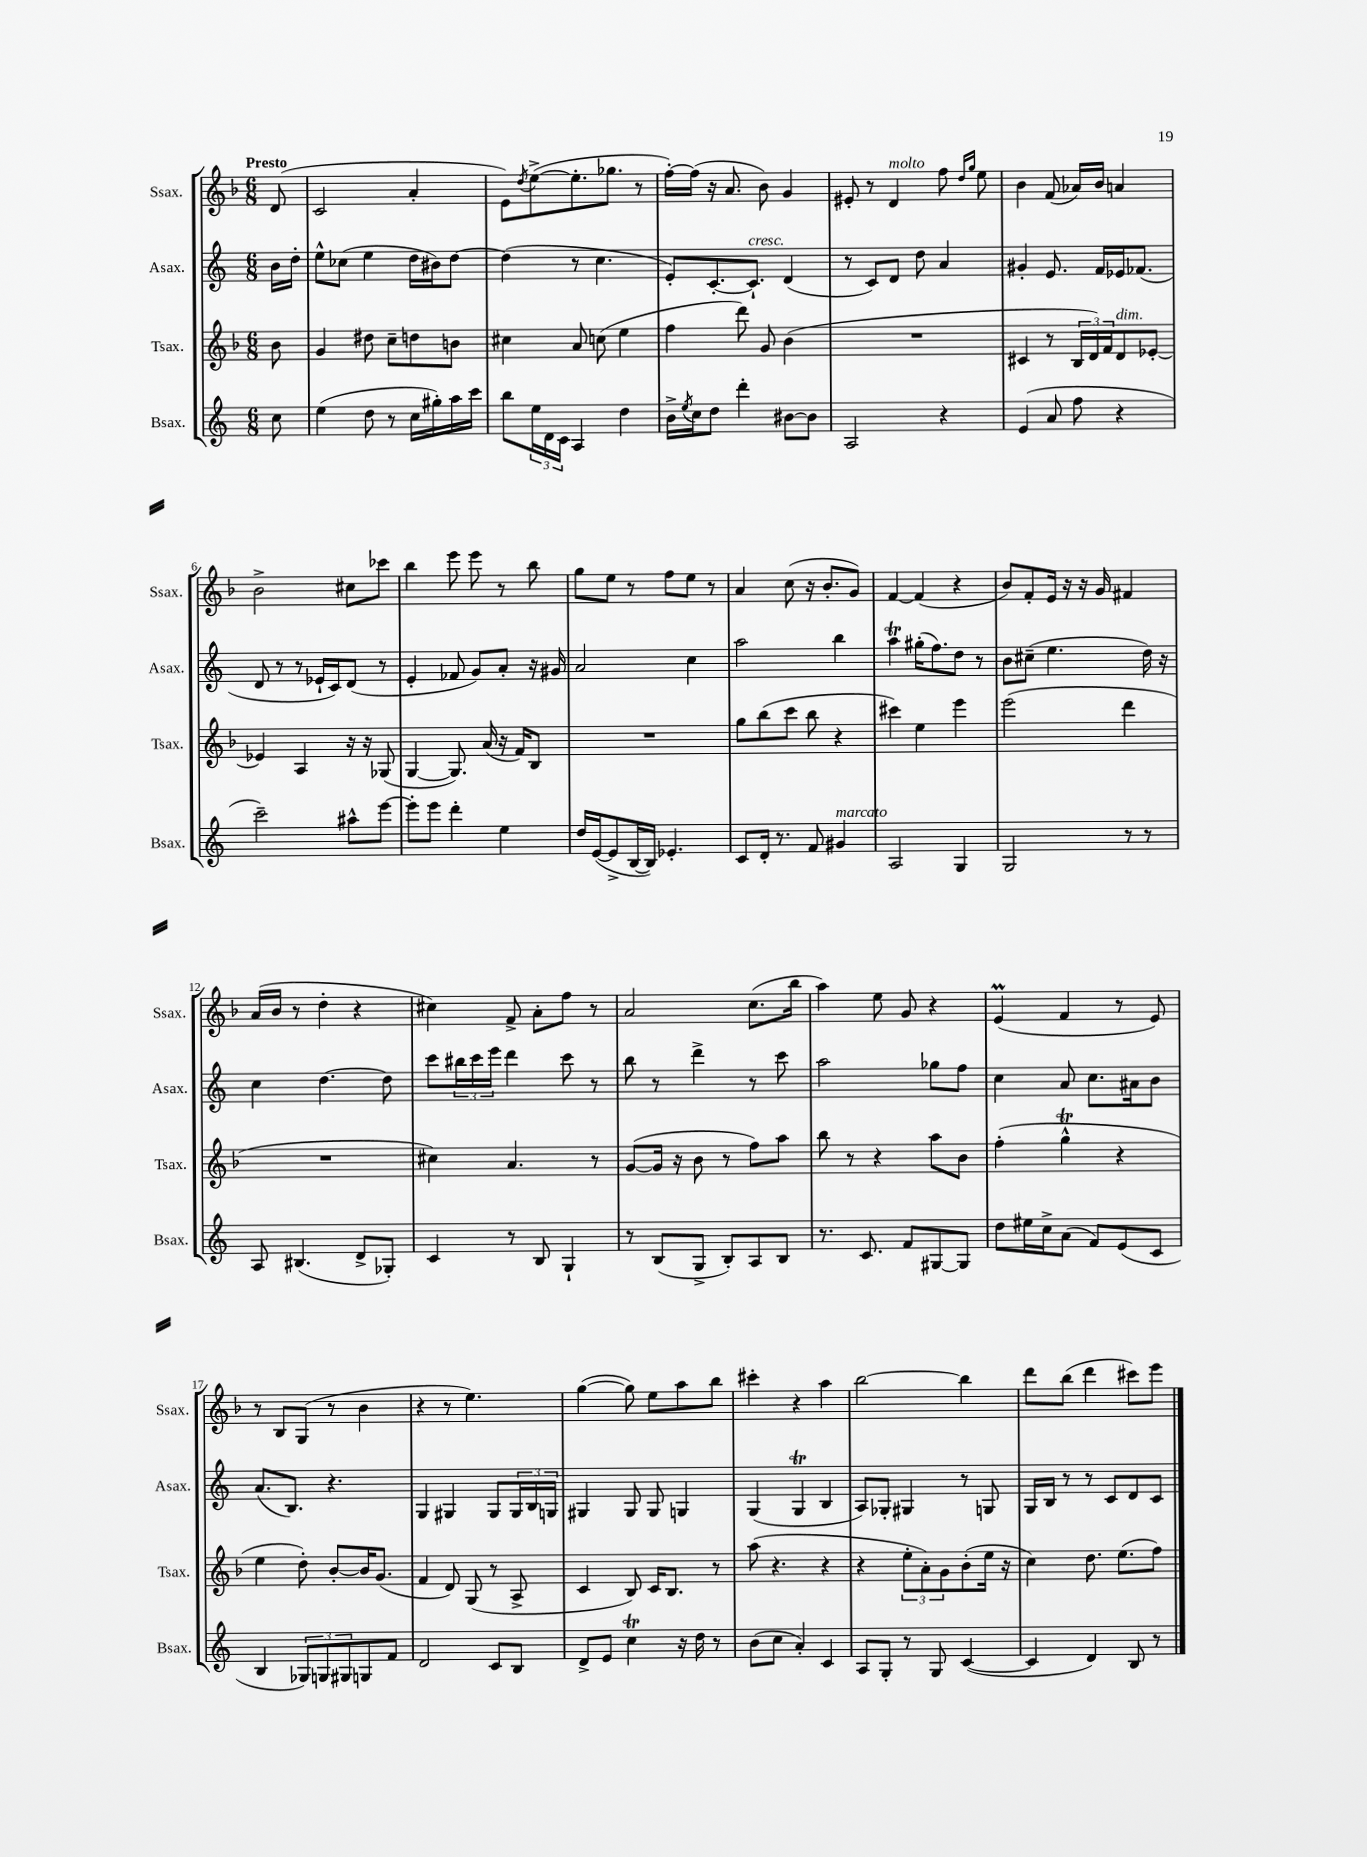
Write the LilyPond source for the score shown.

<<
\new StaffGroup <<
\new Staff = "s0" \with { instrumentName = "Ssax." shortInstrumentName = "Ssax." } {
    \clef treble \key f \major \numericTimeSignature \time 6/8 \partial 8 \tempo "Presto"
    d'8( |
    c'2 a'4-. |
    e'8) \acciaccatura { d''8 } e''8~->( e''8.-. ges''8. r8 |
    f''16~-.) f''16( r16 a'8. bes'8) g'4 |
    eis'8-. r8 d'4^\markup { \italic "molto" } f''8 \grace { d''16 g''16 } e''8 |
    bes'4 f'8( aes'16) bes'16 a'4 |
    bes'2-> cis''8 ces'''8 |
    bes''4 e'''8 e'''8 r8 bes''8 |
    g''8 e''8 r8 f''8 e''8 r8 |
    a'4 c''8( r16 bes'8.-. g'8) |
    f'4~ f'4( r4 |
    bes'8) f'8-. e'16 r16 r16 g'16 fis'4 |
    a'16( bes'16 r8 d''4-. r4 |
    cis''4) f'8-> a'8-. f''8 r8 |
    a'2 c''8.( bes''16 |
    a''4) e''8 g'8 r4 |
    e'4\prall( f'4 r8 e'8) |
    r8 bes8 g8( r8 bes'4 |
    r4 r8 e''4.) |
    g''4~( g''8) e''8 a''8 bes''8 |
    cis'''4-. r4 a''4 |
    bes''2~ bes''4 |
    d'''8 bes''8( d'''4 cis'''8) e'''8 \bar "|." |
}
\new Staff = "s1" \with { instrumentName = "Asax." shortInstrumentName = "Asax." } {
    \clef treble \key c \major \numericTimeSignature \time 6/8 \partial 8
    b'16 d''16-. |
    e''8-^ ces''8( e''4 d''16 bis'16) d''8~ |
    d''4( r8 c''4. |
    e'8-.) c'8.~-. c'8.-!^\markup { \italic "cresc." } d'4( |
    r8 c'8) d'8 d''8 a'4 |
    gis'4-. e'8. f'16 ees'16 fes'8.( |
    d'8 r8 r8 ees'16-! c'16) d'8( r8 |
    e'4-. fes'8 g'8) a'8-. r16 gis'16 |
    a'2 c''4 |
    a''2 b''4 |
    a''4\trill gis''16-.( f''8.) d''8 r8 |
    b'8 cis''8--( e''4. d''16) r16 |
    c''4 d''4.~ d''8 |
    c'''8 \tuplet 3/2 { bis''16 c'''16 e'''16 } d'''4 c'''8 r8 |
    b''8 r8 d'''4-> r8 c'''8 |
    a''2 ges''8 f''8 |
    c''4 a'8 c''8. ais'16 b'8 |
    a'8.( b8.) r4. |
    g4 gis4 gis8 \tuplet 3/2 { gis16 b16 g16 } |
    gis4 gis8 gis8 g4 |
    g4( g4\trill b4 |
    a8) ges8-. gis4 r8 g8 |
    g16 b16 r8 r8 c'8 d'8 c'8 \bar "|." |
}
\new Staff = "s2" \with { instrumentName = "Tsax." shortInstrumentName = "Tsax." } {
    \clef treble \key f \major \numericTimeSignature \time 6/8 \partial 8
    bes'8 |
    g'4 dis''8 c''8-- d''8 b'8 |
    cis''4 a'8 c''8( e''4 |
    f''4 d'''8) g'8 bes'4( |
    R2. |
    cis'4 r8 \tuplet 3/2 { bes16 d'16) f'16 } d'8^\markup { \italic "dim." } ees'8~-. |
    ees'4 a4 r16 r16 ges8( |
    g4~ g8.) a'16( r16 f'16) bes8 |
    R2. |
    g''8 bes''8( c'''8 bes''8 r4 |
    cis'''4) e''4 e'''4 |
    e'''2( d'''4 |
    R2. |
    cis''4) a'4. r8 |
    g'8~( g'16 r16 bes'8 r8 f''8) a''8 |
    bes''8 r8 r4 a''8 bes'8 |
    f''4-.( g''4-^\trill r4 |
    e''4 d''8-.) bes'8~-. bes'16 g'8.( |
    f'4 d'8) g8( r8 a8-> |
    c'4 bes8) c'16 bes8. r8 |
    a''8( r4. r4 |
    r4 \tuplet 3/2 { e''8-. a'8-.) g'8 } bes'8-.( e''16 r16 |
    c''4) d''8. e''8.( f''8) \bar "|." |
}
\new Staff = "s3" \with { instrumentName = "Bsax." shortInstrumentName = "Bsax." } {
    \clef treble \key c \major \numericTimeSignature \time 6/8 \partial 8
    c''8 |
    e''4( d''8 r8 c''16 gis''16-.) a''16 c'''16 |
    b''8 \tuplet 3/2 { e''16 d'16 c'16 } a4 d''4 |
    b'16-> \acciaccatura { e''8 } c''16 d''8 d'''4-. bis'8~ bis'8 |
    a2 r4 |
    e'4( a'8 f''8 r4 |
    c'''2--) ais''8-^ e'''8~ |
    e'''8-. e'''8 d'''4-. e''4 |
    d''16 e'16~( e'8-> b16~ b16) ees'4.-. |
    c'8 d'16-. r8. f'8 gis'4^\markup { \italic "marcato" } |
    a2 g4 |
    g2 r8 r8 |
    a8 bis4.( d'8-> ges8-.) |
    c'4 r8 b8 g4-! |
    r8 b8( g8-> b8-.) a8 b8 |
    r8. c'8. f'8 gis8~ gis8 |
    d''8 eis''16 c''16-> a'8( f'8) e'8( c'8 |
    b4 \tuplet 3/2 { ges8) g8 gis8 } g8 f'8 |
    d'2 c'8 b8 |
    d'8-> e'8 c''4\trill r16 d''16 r8 |
    b'8( c''8 a'4-.) c'4 |
    a8 g8-. r8 g8 c'4~( |
    c'4 d'4) b8 r8 \bar "|." |
}
>>
>>
